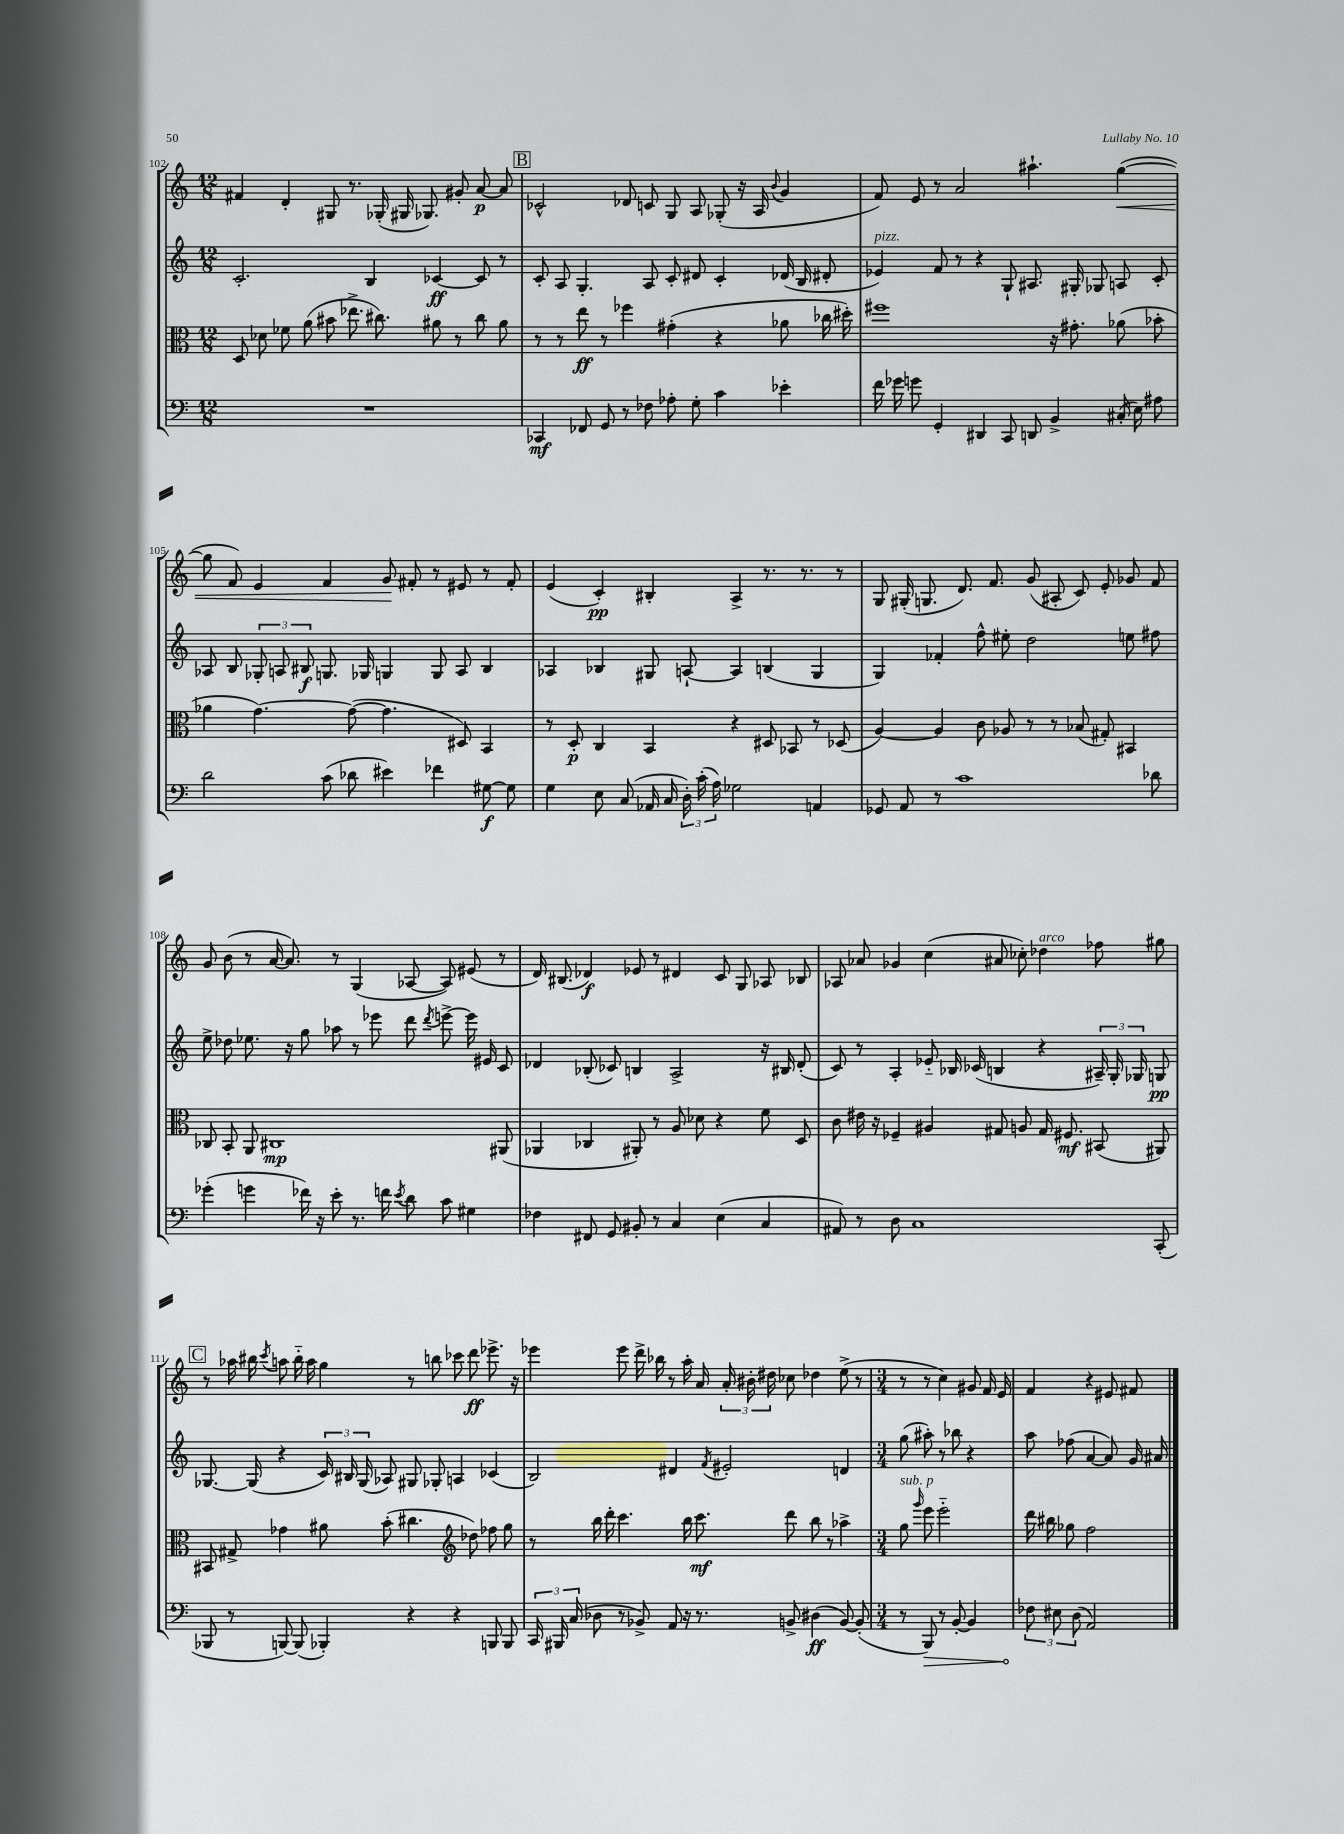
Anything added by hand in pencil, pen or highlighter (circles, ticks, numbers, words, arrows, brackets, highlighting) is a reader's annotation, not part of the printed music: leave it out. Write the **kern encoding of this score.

**kern	**dynam	**kern	**dynam	**kern	**dynam	**kern	**dynam
*part4	*part4	*part3	*part3	*part2	*part2	*part1	*part1
*staff4	*staff4	*staff3	*staff3	*staff2	*staff2	*staff1	*staff1
*clefF4	*	*clefC3	*	*clefG2	*	*clefG2	*
*k[]	*	*k[]	*	*k[]	*	*k[]	*
*M12/8	*	*M12/8	*	*M12/8	*	*M12/8	*
=102	=102	=102	=102	=102	=102	=102	=102
1.r	.	8D/	.	2.c'/	.	4f#X/	.
.	.	8d-X\	.	.	.	.	.
.	.	8f-X\	.	.	.	4d'/	.
.	.	(8a\	.	.	.	.	.
.	.	8b#X\	.	.	.	8G#X/	.
.	.	8.ee-X^\	.	.	.	8.r	.
.	.	.	.	4B/	.	.	.
.	.	8.cc#X\)	.	.	.	(16G-X'/	.
.	.	.	.	.	.	16G#X/	.
.	.	.	.	.	.	8.G-X/)	.
.	.	8a#X\	.	[4c-X/	ff	.	.
.	.	8r	.	.	.	8g#X'/	.
.	.	8cc#\	.	8c-/]	.	[8a/	p
.	.	8a#\	.	8r	.	8a/]	.
!!LO:REH:place=s1:t=B
=103	=103	=103	=103	=103	=103	=103	=103
4CC-X/	mf	8r	.	8c'/	.	2c-X^^/	.
.	.	8r	.	8A/	.	.	.
8FF-X/	.	8ee\	ff	4.G'/	.	.	.
8GG/	.	8r	.	.	.	.	.
8r	.	4ff-X\	.	.	.	8d-X/	.
8F-X\	.	.	.	8A/	.	8cn/	.
8A-X'\	.	(4g#X'\	.	8c'/	.	8G/	.
8G'\	.	.	.	8d#X/	.	8A/	.
4c\	.	4r	.	4c'/	.	(8G-X'/	.
.	.	.	.	.	.	16r	.
.	.	.	.	.	.	16A/	.
.	.	.	.	.	.	8qqb/	.
4e-X'\	.	8a-X\	.	(16d-X/	.	4g/	.
.	.	.	.	16B/	.	.	.
.	.	16cc-X\	.	8d#X'/	.	.	.
.	.	16dd#X'\)	.	.	.	.	.
=104	=104	=104	=104	=104	=104	=104	=104
!	!	!	!	!LO:TX:a:i:t=pizz.	!	!	!
16f\	.	1ff#X	.	4e-X/)	.	8f/)	.
16g-X\	.	.	.	.	.	.	.
8gn\	.	.	.	.	.	8e/	.
4GG'/	.	.	.	8f/	.	8r	.
.	.	.	.	8r	.	2a/	.
4DD#X/	.	.	.	4r	.	.	.
8CC/	.	.	.	8G`/	.	.	.
8DDn/	.	.	.	8.A#X/	.	4.aa#X`\	.
4BB^/	.	16r	.	.	.	.	.
.	.	8.g#X'\	.	16G#X'/	.	.	.
.	.	.	.	8G-X/	.	.	.
!	!	!	!	!	!	!	!LO:HP:b
(16C#X'/	.	(8a-X\	.	8An/	.	([4gg\	<
16E\)	.	.	.	.	.	.	.
8A#X\	.	8b-X'\	.	8c'/	.	.	.
!!LO:LB:g=z
=105	=105	=105	=105	=105	=105	=105	=105
2d\	.	4a-X\	.	8A-X/	.	8gg\]	.
.	.	.	.	8B/	.	8f/)	.
.	.	[4.g\)	.	12G-X'/	.	4e/	.
.	.	.	.	12An/	.	.	.
.	.	.	.	12B#X/	f	.	.
(8c\	.	.	.	8.Gn/	.	4f/	.
8d-X\	.	(8g\_	.	.	.	.	.
.	.	.	.	16G-X/	.	.	.
4e#X\)	.	4.g\]	.	4Gn/	.	8g/	.
.	.	.	.	.	.	8f#X'/	[
4f-X\	.	.	.	8G/	.	8r	.
.	.	8D#X/)	.	8A/	.	8e#X/	.
[8G#X\	f	4BB/	.	4B#/	.	8r	.
8G#\]	.	.	.	.	.	8f#'/	.
=106	=106	=106	=106	=106	=106	=106	=106
4G\	.	8r	.	4A-X/	.	(4e/	.
.	.	8D'/	p	.	.	.	.
8E\	.	4C/	.	4B-X/	.	4c'/)	pp
(8C/	.	.	.	.	.	.	.
16AA-X/	.	4BB/	.	8G#X/	.	4B#X'/	.
16C/	.	.	.	.	.	.	.
24D'\)	.	.	.	[8An`/	.	.	.
(24c'\	.	.	.	.	.	.	.
24A\)	.	.	.	.	.	.	.
2G-X\	.	4r	.	4A/]	.	4A^/	.
.	.	8D#X/	.	(4Bn/	.	8.r	.
.	.	8BB-X/	.	.	.	.	.
.	.	.	.	.	.	8.r	.
4AAn/	.	8r	.	4G#/	.	.	.
.	.	(8D-X/	.	.	.	8r	.
=107	=107	=107	=107	=107	=107	=107	=107
8GG-X/	.	[4A/)	.	4G/)	.	8G/	.
8AA/	.	.	.	.	.	(16G#X'/	.
.	.	.	.	.	.	8.Gn/	.
8r	.	4A/]	.	4f-X'/	.	.	.
1c	.	.	.	.	.	8.d/)	.
.	.	8c\	.	8ff^^\	.	.	.
.	.	.	.	.	.	8.f/	.
.	.	8A-X/	.	8ee#X'\	.	.	.
.	.	8r	.	2dd\	.	(8g/	.
.	.	8r	.	.	.	8A#X'/	.
.	.	(8B-X/	.	.	.	8c/)	.
.	.	8G#X'/)	.	.	.	8e'/	.
.	.	4BB#X/	.	8een\	.	8g-X/	.
8d-X\	.	.	.	8ff#X\	.	8f/	.
!!LO:LB:g=z
=108	=108	=108	=108	=108	=108	=108	=108
(4g-X'\	.	8C-X/	.	8ee^\	.	8g/	.
.	.	8BB'/	.	8dd-X\	.	(8b\	.
4gn\	.	8AA/	.	8.ee-X\	.	8r	.
.	.	1C#X	mp	.	.	[16a/	.
.	.	.	.	16r	.	8.a/])	.
16f-X\)	.	.	.	8gg\	.	.	.
16r	.	.	.	.	.	.	.
8e'\	.	.	.	8aa-X\	.	8r	.
8.r	.	.	.	8r	.	(4G/	.
.	.	.	.	8eee-X\	.	.	.
16fn\	.	.	.	.	.	.	.
8qe/	.	.	.	.	.	.	.
8d\	.	.	.	8ddd\	.	[8A-X/	.
.	.	.	.	8qddd/	.	.	.
8c\	.	.	.	[8eeen^\	.	8A-/])	.
4G#X\	.	.	.	16eee\]	.	(8e#X/	.
.	.	.	.	16e#X/	.	.	.
.	.	(8AA#X/	.	8c/	.	8r	.
=109	=109	=109	=109	=109	=109	=109	=109
4F-X\	.	4AA-X/	.	4d-X/	.	16d/)	.
.	.	.	.	.	.	(8.B#X/	.
8FF#X/	.	4C-X/	.	(8B-X'/	.	4d-X/)	f
8GG/	.	.	.	8c-X/)	.	.	.
8BB#X'/	.	8AA#X'/)	.	4Bn/	.	8e-X/	.
8r	.	8r	.	.	.	8r	.
4C/	.	8A/	.	2A^/	.	4d#X/	.
.	.	8d-X\	.	.	.	.	.
(4E\	.	4r	.	.	.	8c/	.
.	.	.	.	.	.	8G/	.
4C/	.	8f\	.	16r	.	8A-X/	.
.	.	.	.	16B#X/	.	.	.
.	.	8D/	.	(8d-'/	.	8B-X/	.
=110	=110	=110	=110	=110	=110	=110	=110
8AA#X/)	.	8c\	.	8c/)	.	8A-X/	.
8r	.	16e#X\	.	8r	.	8a-X/	.
.	.	16r	.	.	.	.	.
8D\	.	4F-X~/	.	4A'/	.	4g-X/	.
1C	.	.	.	.	.	.	.
.	.	4A#X/	.	8e-X/	.	(4cc\	.
.	.	.	.	16B-X/	.	.	.
.	.	.	.	(16c-X/	.	.	.
.	.	8G#X/	.	4Bn/	.	8a#X/	.
.	.	8An/	.	.	.	8cc-X'\)	.
!	!	!	!	!	!	!LO:TX:a:i:t=arco	!
.	.	16G#/	.	4r	.	4dd-X\	.
.	.	8.F#X/	mf	.	.	.	.
.	.	(8BB#X/	.	24A#X~/)	.	8ff-X\	.
.	.	.	.	24G'/	.	.	.
.	.	.	.	24G-X/	.	.	.
(8CC'/	.	8AA#X/)	.	8Gn/	pp	8gg#X\	.
!!LO:LB:g=z
!!LO:REH:place=s1:t=C
=111	=111	=111	=111	=111	=111	=111	=111
8BBB-X/	.	8BB#X/	.	[8.G-X/	.	8r	.
8r	.	8G#X^/	.	.	.	16aa-X\	.
.	.	.	.	(16G-/]	.	16bb#X\	.
.	.	.	.	.	.	8qccc/	.
[8BBBn/)	.	4g-X\	.	4r	.	8aan\	.
(8BBB/]	.	.	.	.	.	16bb#\	.
.	.	.	.	.	.	16aa\	.
4BBB-X'/)	.	8a#X\	.	24c/)	.	4gg\	.
.	.	.	.	24B#X/	.	.	.
.	.	.	.	(24G-/	.	.	.
.	.	(8b'\	.	8A-X/)	.	.	.
4r	.	4.cc#X\	.	8G#X/	.	8r	.
.	.	.	.	8G-X'/	.	8bbn\	.
4r	.	.	.	4An/	.	8ccc-X\	.
*	*	*clefG2	*	*	*	*	*
.	.	8dd-X\)	.	.	.	8ddd\	ff
8BBBn/	.	8ff-X\	.	(4c-X/	.	8.eee-X^\	.
8BBB/	.	8gg\	.	.	.	.	.
.	.	.	.	.	.	16r	.
=112	=112	=112	=112	=112	=112	=112	=112
24CC/	.	8r	.	2B/)	.	4eee-X\	.
24BBB#X/	.	.	.	.	.	.	.
(24C/	.	.	.	.	.	.	.
8D-X\	.	16bb\	.	.	.	.	.
.	.	16ddd'\	.	.	.	.	.
8r	.	4.ccc\	.	.	.	8eee-\	.
8BB-X^/)	.	.	.	.	.	16ddd^\	.
.	.	.	.	.	.	16bb-X\	.
8AA/	.	.	.	4d#X/	.	8r	.
16r	.	16bb\	.	.	.	16aa'\	.
8.r	.	8.ccc\	mf	.	.	16a/	.
.	.	.	.	8qf/	.	.	.
.	.	.	.	2e#X'/	.	24a'/	.
.	.	.	.	.	.	24b#X'\	.
.	.	.	.	.	.	24dd#X\	.
8BBn^/	.	8ddd\	.	.	.	8cc-X\	.
(4D#X\	ff	8bb\	.	.	.	4dd-X\	.
.	.	8r	.	.	.	.	.
[8BB/)	.	4aa-X^\	.	4dn/	.	(8ee^\	.
(8BB'/]	.	.	.	.	.	8r	.
=113	=113	=113	=113	=113	=113	=113	=113
*M3/4	*	*M3/4	*	*M3/4	*	*M3/4	*
!	!	!LO:TX:a:i:t=sub. p	!	!	!	!	!
8r	.	8gg\	.	(8gg\	.	8r	.
.	.	16qqggg/	.	.	.	.	.
!	!LO:HP:b	!	!	!	!	!	!
8BBB/)	>	8eee\	.	8aa#X'\)	.	8r	.
8r	.	2eee\	.	8r	.	4cc\)	.
[8BB'/	.	.	.	8bb-X\	.	.	.
4BB/]	.	.	.	4r	.	8g#X/	.
.	.	.	.	.	.	16f/	.
.	.	.	.	.	.	16e/	.
=114	=114	=114	=114	=114	=114	=114	=114
12F-X\	.	16ddd\	.	8aa\	.	4f/	.
.	.	16bb#X\	.	.	.	.	.
12E#X\	]	.	.	.	.	.	.
.	.	8gg-X\	.	(8ff-X\	.	.	.
(12D\	.	.	.	.	.	.	.
2AA/)	.	2ff\	.	[4a/	.	4r	.
.	.	.	.	8a/])	.	8e#X/	.
.	.	.	.	16g/	.	8f#X/	.
.	.	.	.	16a#X/	.	.	.
==	==	==	==	==	==	==	==
*-	*-	*-	*-	*-	*-	*-	*-
